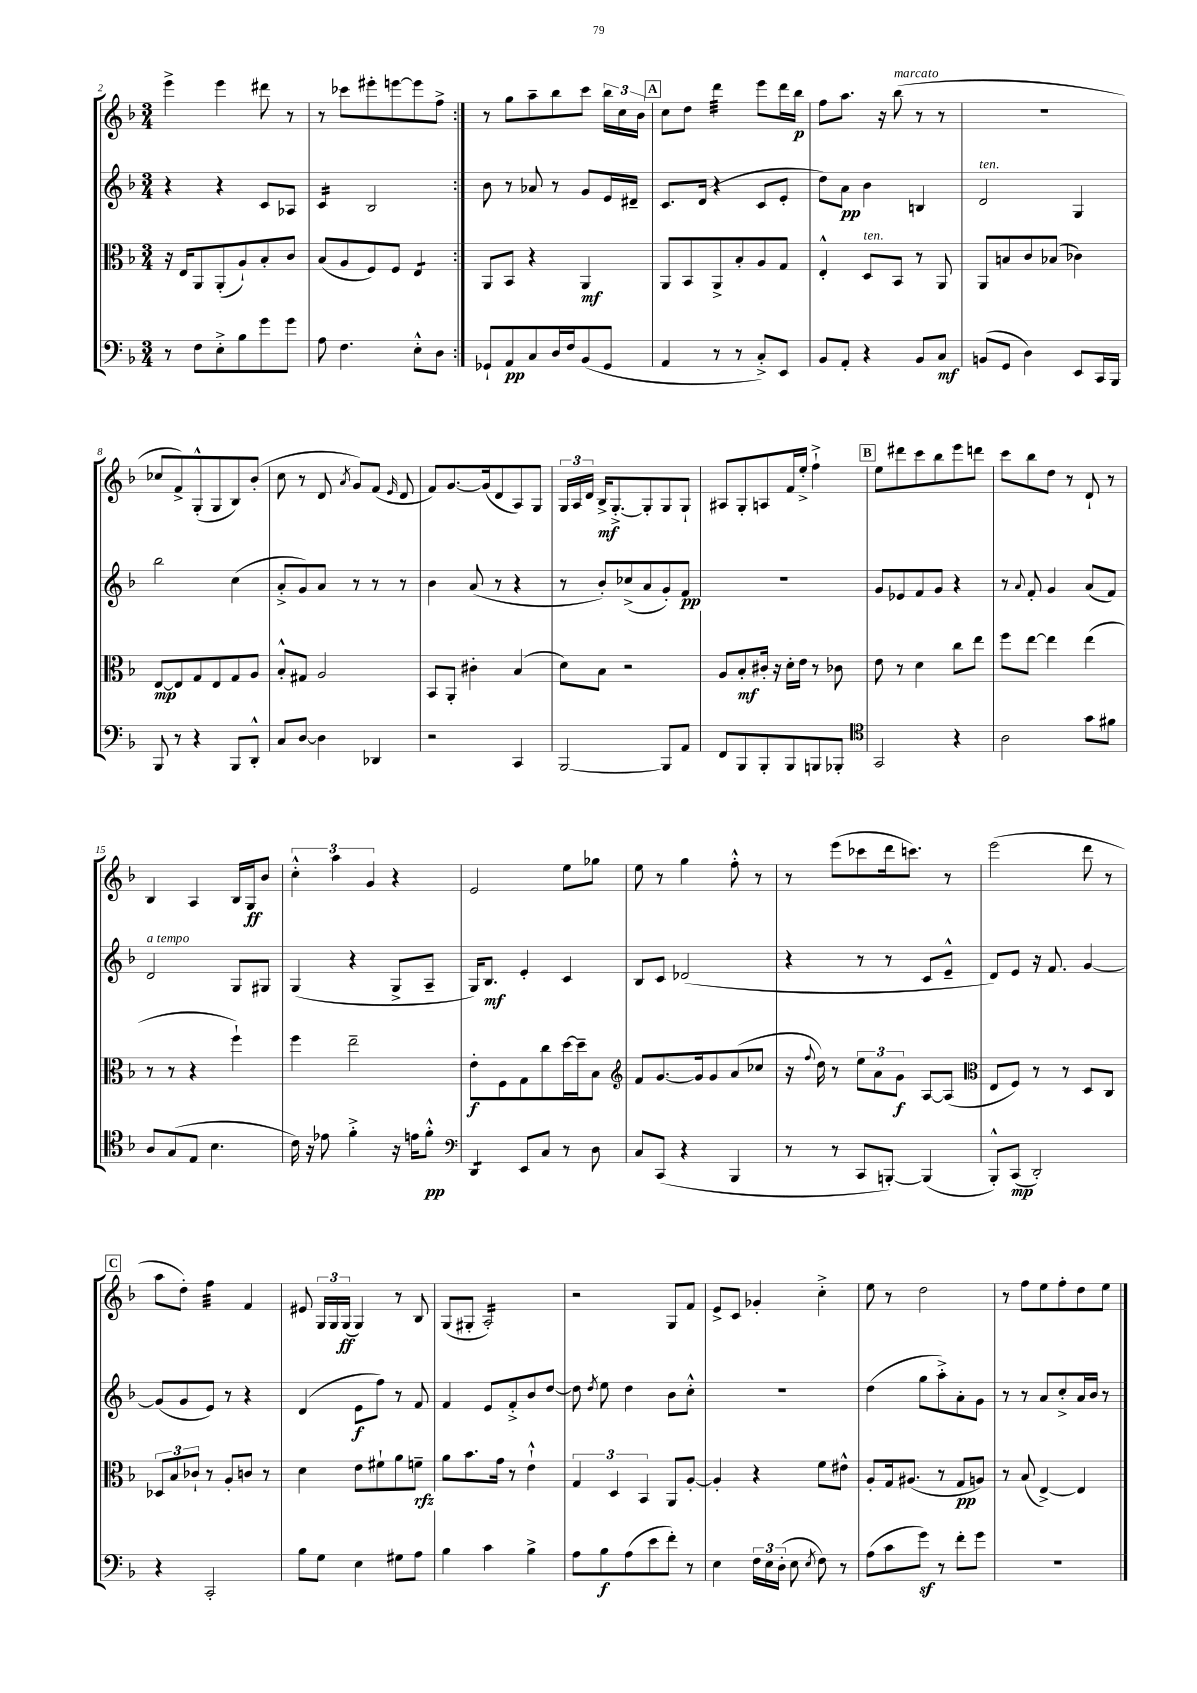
<<
\new StaffGroup <<
\new Staff = "s0" {
    \clef treble \key f \major \numericTimeSignature \time 3/4
    \autoBeamOff \repeat volta 2 { e'''4-> e'''4 dis'''8 r8 |
    r8 ces'''8[ eis'''8-. e'''8~ e'''8 f''8]-> | }
    r8 g''8[ a''8-- bes''8 c'''8] \tuplet 3/2 { bes''16[ c''16 bes'16] } |
    \mark \markup { \box "A" } c''8[ d''8] d'''4:32 e'''8[ d'''16 bes''16]\p |
    f''8[ a''8.] r16 bes''8^\markup { \italic "marcato" }( r8 r8 |
    R2. |
    ces''8[ f'8->) g8-.-^( g8 bes8) bes'8]-.( |
    c''8 r8 d'8 \acciaccatura { a'8 } g'8[) f'8]( \grace { e'16 } d'8 |
    f'8[) g'8.~ g'16( d'8 a8) g8] |
    \tuplet 3/2 { g16[ a16 d'16] } bes16[->\mf g8.~-.-> g8-. g8 g8]-! |
    ais8[ g8-. a8 f'16 e''16]-.-> f''4-!-> |
    \mark \markup { \box "B" } e''8[ dis'''8 c'''8 bes''8 e'''8 d'''8] |
    c'''8[ bes''8 d''8] r8 d'8-! r8 |
    bes4 a4 bes16[ g16\ff bes'8] |
    \tuplet 3/2 { c''4-.-^ a''4 g'4 } r4 |
    e'2 e''8[ ges''8] |
    e''8 r8 g''4 f''8-.-^ r8 |
    r8 e'''8[( ces'''8 d'''16 c'''8.]) r8 |
    e'''2( d'''8 r8 |
    \mark \markup { \box "C" } a''8[ d''8]-.) f''4:32 f'4 |
    eis'8 \tuplet 3/2 { g16[ g16 g16]\ff( } g4) r8 bes8 |
    g8[( gis8]-. a2:16-.) |
    r2 g8[ f'8] |
    e'8[-> c'8] ges'4-. c''4-.-> |
    e''8 r8 d''2 |
    r8 f''8[ e''8 f''8-. d''8 e''8] \bar "|." |
}
\new Staff = "s1" {
    \clef treble \key f \major \numericTimeSignature \time 3/4
    \autoBeamOff \repeat volta 2 { r4 r4 c'8[ aes8] |
    c'4:16 bes2 | }
    bes'8 r8 aes'8 r8 g'8[ e'16 dis'16]-- |
    \mark \markup { \box "A" } c'8.[ d'16]( r4 c'8[ e'8]-. |
    d''8[) a'8]\pp bes'4 b4 |
    d'2^\markup { \italic "ten." } g4 |
    bes''2 c''4( |
    a'8[-.-> g'8) a'8] r8 r8 r8 |
    bes'4 a'8( r8 r4 |
    r8 bes'8[-.) ces''8->( a'8 g'8-.) f'8]\pp |
    R2. |
    \mark \markup { \box "B" } g'8[ ees'8 f'8 g'8] r4 |
    r8 \appoggiatura { a'8 } f'8-. g'4 a'8[( f'8]) |
    d'2^\markup { \italic "a tempo" } g8[ gis8] |
    g4( r4 g8[-> a8]-- |
    g16[) bes8.]\mf e'4-. c'4 |
    bes8[ c'8] des'2( |
    r4 r8 r8 c'8[ e'8]---^ |
    d'8[) e'8] r16 f'8. g'4~ |
    \mark \markup { \box "C" } g'8[( g'8 e'8]) r8 r4 |
    d'4( e'8[\f f''8]) r8 f'8 |
    f'4 e'8[ f'8-.-> bes'8 d''8]~ |
    d''8 \acciaccatura { d''8 } e''8 d''4 bes'8[ c''8]-.-^ |
    R2. |
    d''4( g''8[ a''8-.->) a'8-. g'8] |
    r8 r8 a'8[ c''8-.-> a'16 bes'16] r8 \bar "|." |
}
\new Staff = "s2" {
    \clef alto \key f \major \numericTimeSignature \time 3/4
    \autoBeamOff \repeat volta 2 { r16 e16[ a,8 a,8-.( a8-!) bes8-. c'8] |
    bes8[( a8 f8) f8] e4:8 | }
    a,8[ bes,8] r4 a,4\mf |
    \mark \markup { \box "A" } a,8[ bes,8 a,8-> bes8-. a8 g8] |
    e4-.-^ d8[^\markup { \italic "ten." } bes,8] r8 a,8 |
    a,8[ b8 c'8 bes8]( ces'4) |
    e8[~\mp e8 g8 e8 g8 a8] |
    bes8[-.-^ gis8] a2 |
    bes,8[ a,8]-. cis'4-. bes4( |
    d'8[) bes8] r2 |
    a8[ bes8-.\mf cis'16]-. r16 d'16[-. e'16] r8 ces'8 |
    \mark \markup { \box "B" } e'8 r8 d'4 c''8[ e''8] |
    f''8[ e''8]~ e''4 e''4( |
    r8 r8 r4 f''4-!) |
    f''4 e''2-- |
    e'8[-.\f f8 g8 c''8 d''16~ d''16-- bes8] |
    \clef treble f'8[ g'8.~ g'16 g'8 a'8( ces''8] |
    r16 \appoggiatura { f''8 } d''16) r8 \tuplet 3/2 { e''8[ a'8 g'8]\f } a8[~ a8]( |
    \clef alto e8[ f8]) r8 r8 d8[ c8] |
    \mark \markup { \box "C" } \tuplet 3/2 { des8[ bes8 ces'8]-! } r8 a8[-. c'8] r8 |
    d'4 e'8[ fis'8-! a'8 f'8]--\rfz |
    a'8[ bes'8. g'16] r8 e'4-!-^ |
    \tuplet 3/2 { g4 d4 bes,4 } a,8[ a8]~-. |
    a4-. r4 f'8[ eis'8]-^ |
    a8[-. g16 ais8.]( r8 g8[\pp a8]) |
    r8 bes8( e4~->) e4 \bar "|." |
}
\new Staff = "s3" {
    \clef bass \key f \major \numericTimeSignature \time 3/4
    \autoBeamOff \repeat volta 2 { r8 f8[ e8-.-> bes8 g'8 g'8] |
    a8 f4. e8[-.-^ d8] | }
    ges,8[-! a,8\pp c8 d16 f16 bes,8( ges,8] |
    \mark \markup { \box "A" } a,4 r8 r8 c8[-.->) e,8] |
    bes,8[ a,8]-. r4 bes,8[ c8]\mf |
    b,8[( g,8] d4) e,8[ c,16 bes,,16] |
    bes,,8 r8 r4 bes,,8[ d,8]-.-^ |
    c8[ d8]~ d4 des,4 |
    r2 c,4 |
    bes,,2~ bes,,8[ a,8] |
    f,8[ bes,,8 bes,,8-. bes,,8 b,,8 bes,,8]-. |
    \mark \markup { \box "B" } \clef tenor g,2 r4 |
    a2 g'8[ fis'8] |
    a8[ g8( e8] bes4. |
    c'16) r16 ees'8 f'4-.-> r16 e'16[ f'8]-.-^\pp |
    \clef bass d,4:8 e,8[ c8] r8 d8 |
    c8[ c,8]( r4 bes,,4 |
    r8 r8 c,8[ b,,8]~-.) b,,4( |
    bes,,8[-.-^) c,8]\mp( d,2-.) |
    \mark \markup { \box "C" } r4 c,2-. |
    bes8[ g8] e4 gis8[ a8] |
    bes4 c'4 bes4-> |
    a8[ bes8\f a8( e'8 f'8]-.) r8 |
    e4 \tuplet 3/2 { f16[ e16 d16]-.( } e8 \acciaccatura { e8 } f8) r8 |
    a8[( c'8 g'8]\sf) r8 f'8[-. g'8] |
    R2. \bar "|." |
}
>>
>>
\layout { \context { \Score currentBarNumber = #2 } }
